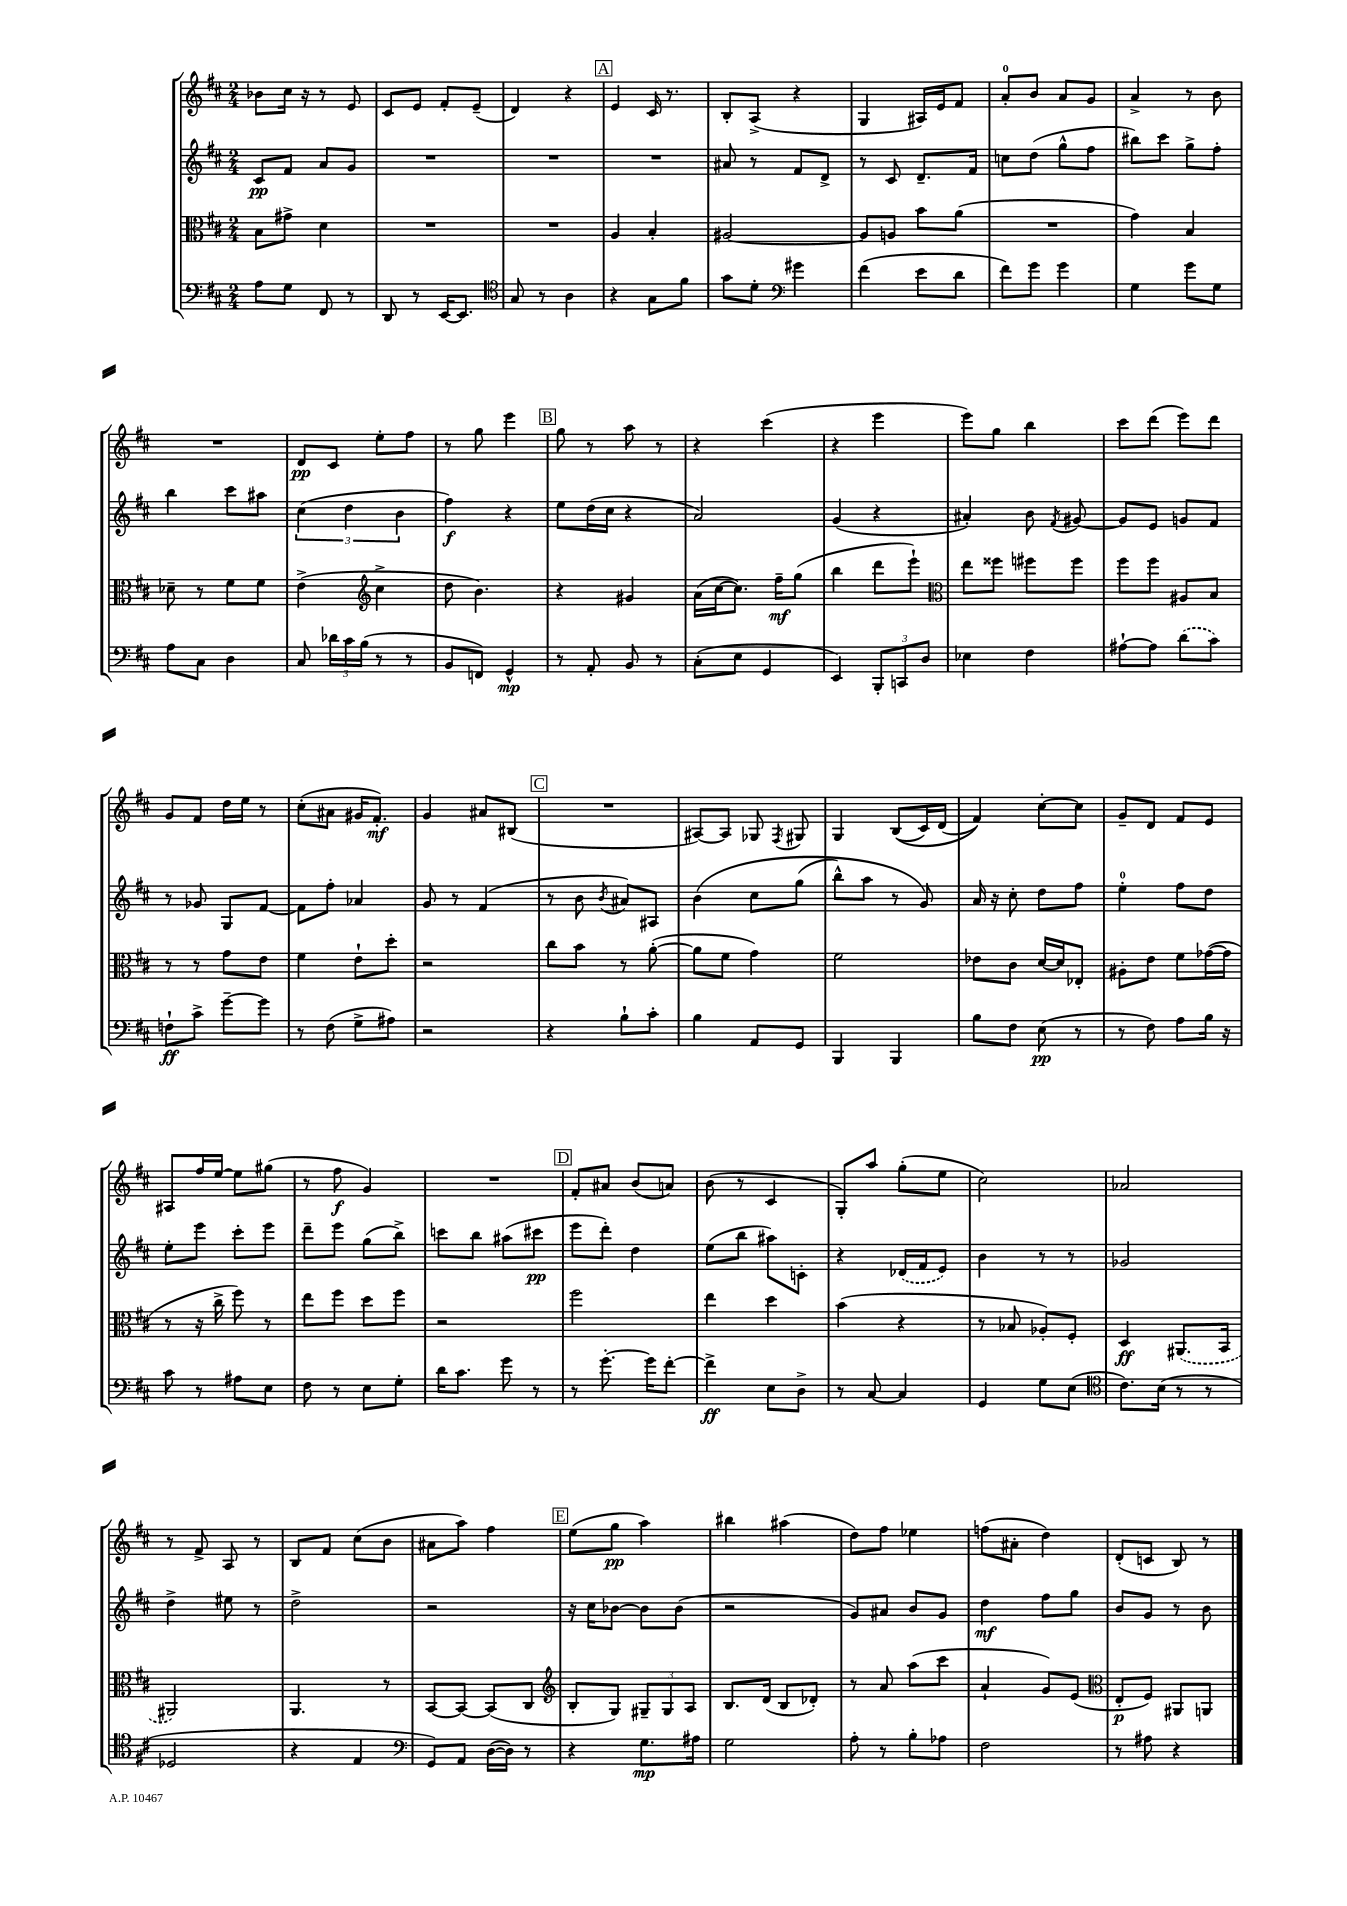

**kern	**dynam	**kern	**dynam	**kern	**dynam	**kern	**dynam
*part4	*part4	*part3	*part3	*part2	*part2	*part1	*part1
*staff4	*staff4	*staff3	*staff3	*staff2	*staff2	*staff1	*staff1
*clefF4	*	*clefC3	*	*clefG2	*	*clefG2	*
*k[f#c#]	*	*k[f#c#]	*	*k[f#c#]	*	*k[f#c#]	*
*M2/4	*	*M2/4	*	*M2/4	*	*M2/4	*
=1	=1	=1	=1	=1	=1	=1	=1
8A\L	.	8B\L	.	8c#/L	pp	8b-X\L	.
8G\J	.	8g#X^\J	.	8f#/J	.	16cc#\Jk	.
.	.	.	.	.	.	16r	.
8FF#/	.	4d\	.	8a/L	.	8r	.
8r	.	.	.	8g/J	.	8e/	.
=2	=2	=2	=2	=2	=2	=2	=2
8DD/	.	2r	.	2r	.	8c#/L	.
8r	.	.	.	.	.	8e/J	.
[16EE/KL	.	.	.	.	.	8f#'/L	.
8.EE/J]	.	.	.	.	.	.	.
.	.	.	.	.	.	(8e~/J	.
=3	=3	=3	=3	=3	=3	=3	=3
*clefC4	*	*	*	*	*	*	*
8G/	.	2r	.	2r	.	4d/)	.
8r	.	.	.	.	.	.	.
4A\	.	.	.	.	.	4r	.
!!LO:REH:place=s1:t=A
=4	=4	=4	=4	=4	=4	=4	=4
4r	.	4A/	.	2r	.	4e/	.
8G\L	.	4B'/	.	.	.	16c#/	.
.	.	.	.	.	.	8.r	.
8f#\J	.	.	.	.	.	.	.
=5	=5	=5	=5	=5	=5	=5	=5
8g\L	.	[2A#X/	.	8a#X/	.	8B'/L	.
8d'\J	.	.	.	8r	.	(8A^/J	.
*clefF4	*	*	*	*	*	*	*
4g#X\	.	.	.	8f#/L	.	4r	.
.	.	.	.	8d^/J	.	.	.
=6	=6	=6	=6	=6	=6	=6	=6
(4f#\	.	8A#/L]	.	8r	.	4G/	.
.	.	8An/J	.	8c#/	.	.	.
8e\L	.	8b\L	.	8.d~/L	.	16A#X/LL)	.
.	.	.	.	.	.	16e/J	.
8d\J	.	(8a\J	.	.	.	8f#/J	.
.	.	.	.	16f#/Jk	.	.	.
=7	=7	=7	=7	=7	=7	=7	=7
8f#\L)	.	2r	.	8ccn\L	.	8a'/L	.
8g\J	.	.	.	(8dd\J	.	8b/J	.
4g\	.	.	.	8gg^^\L	.	8a/L	.
.	.	.	.	8ff#\J	.	8g/J	.
=8	=8	=8	=8	=8	=8	=8	=8
4G\	.	4g\)	.	8bb#X\L)	.	4a^/	.
.	.	.	.	8ccc#\J	.	.	.
8g\L	.	4B/	.	8gg^\L	.	8r	.
8G\J	.	.	.	8ff#'\J	.	8b\	.
!!LO:LB:g=z
=9	=9	=9	=9	=9	=9	=9	=9
8A\L	.	8d-X~\	.	4bb\	.	2r	.
8C#\J	.	8r	.	.	.	.	.
4D\	.	8f#\L	.	8ccc#\L	.	.	.
.	.	8f#\J	.	8aa#X\J	.	.	.
=10	=10	=10	=10	=10	=10	=10	=10
8C#/	.	(4e^\	.	(6cc#\	.	8d/L	pp
24d-X\LL	.	.	.	.	.	8c#/J	.
24c#\	.	.	.	6dd\	.	.	.
(24B\JJ	.	.	.	.	.	.	.
*	*	*clefG2	*	*	*	*	*
8r	.	4cc#^\	.	.	.	8ee'\L	.
.	.	.	.	6b\	.	.	.
8r	.	.	.	.	.	8ff#\J	.
=11	=11	=11	=11	=11	=11	=11	=11
8BB/L	.	8dd\	.	4ff#\)	f	8r	.
8FFn/J)	.	4.b\)	.	.	.	8gg\	.
4GG^^/	mp	.	.	4r	.	4eee\	.
!!LO:REH:place=s1:t=B
=12	=12	=12	=12	=12	=12	=12	=12
8r	.	4r	.	8ee\L	.	8gg\	.
8AA'/	.	.	.	(16dd\L	.	8r	.
.	.	.	.	16cc#\JJ	.	.	.
8BB/	.	4g#X/	.	4r	.	8aa\	.
8r	.	.	.	.	.	8r	.
=13	=13	=13	=13	=13	=13	=13	=13
(8C#'\L	.	(16a\LL	.	2a/)	.	4r	.
.	.	[16cc#\J	.	.	.	.	.
8E\J	.	8.cc#\J])	.	.	.	.	.
4GG/	.	.	.	.	.	(4ccc#\	.
.	.	16ff#~\KL	mf	.	.	.	.
.	.	(8gg\J	.	.	.	.	.
=14	=14	=14	=14	=14	=14	=14	=14
4EE/)	.	4bb\	.	(4g/	.	4r	.
12BBB'/L	.	8ddd\L	.	4r	.	4eee\	.
12CCn/	.	.	.	.	.	.	.
.	.	8eee`\J)	.	.	.	.	.
12D/J	.	.	.	.	.	.	.
=15	=15	=15	=15	=15	=15	=15	=15
*	*	*clefC3	*	*	*	*	*
4E-X\	.	8ee\L	.	4a#X'/)	.	8eee\L)	.
.	.	8ff##X\J	.	.	.	8gg\J	.
4F#\	.	8ff#X\L	.	8b\	.	4bb\	.
.	.	.	.	8qf#/	.	.	.
.	.	8ff#\J	.	[8g#X/	.	.	.
=16	=16	=16	=16	=16	=16	=16	=16
[8A#X`\L	.	8ff#\L	.	8g#/L]	.	8ccc#\L	.
8A#\J]	.	8ff#\J	.	8e/J	.	(8ddd\J	.
(8d\L	.	8A#X/L	.	8gn/L	.	8eee\L)	.
8c#\J)	.	8B/J	.	8f#/J	.	8ddd\J	.
!!LO:LB:g=z
=17	=17	=17	=17	=17	=17	=17	=17
8Fn`\L	ff	8r	.	8r	.	8g/L	.
8c#^\J	.	8r	.	8g-X/	.	8f#/J	.
[8g~\L	.	8g\L	.	8G/L	.	16dd\LL	.
.	.	.	.	.	.	16ee\JJ	.
8g\J]	.	8e\J	.	[8f#/J	.	8r	.
=18	=18	=18	=18	=18	=18	=18	=18
8r	.	4f#\	.	8f#\L]	.	(8cc#'\L	.
(8F#\	.	.	.	8ff#'\J	.	8a#X\J	.
8G^\L	.	8e`\L	.	4a-X/	.	16g#X/KL	.
.	.	.	.	.	.	8.f#'/J)	mf
8A#X\J)	.	8dd'\J	.	.	.	.	.
=19	=19	=19	=19	=19	=19	=19	=19
2r	.	2r	.	8g/	.	4g/	.
.	.	.	.	8r	.	.	.
.	.	.	.	(4f#/	.	8a#X/L	.
.	.	.	.	.	.	(8B#X/J	.
!!LO:REH:place=s1:t=C
=20	=20	=20	=20	=20	=20	=20	=20
4r	.	8cc#\L	.	8r	.	2r	.
.	.	8b\J	.	8b\	.	.	.
.	.	.	.	8qb/	.	.	.
8B`\L	.	8r	.	8a#X/L)	.	.	.
8c#'\J	.	([8a'\	.	8A#X/J	.	.	.
=21	=21	=21	=21	=21	=21	=21	=21
4B\	.	8a\L]	.	(4b\	.	[8A#X/L)	.
.	.	8f#\J	.	.	.	8A#/J]	.
8AA/L	.	4g\)	.	8cc#\L	.	8G-X/	.
.	.	.	.	.	.	8qF#/	.
8GG/J	.	.	.	(8gg\J	.	8G#X/	.
=22	=22	=22	=22	=22	=22	=22	=22
4BBB/	.	2f#\	.	8bb^^\L)	.	4G/	.
.	.	.	.	8aa\J	.	.	.
4BBB/	.	.	.	8r	.	((8B/L	.
.	.	.	.	8g/)	.	16c#/L)	.
.	.	.	.	.	.	(16d/JJ	.
=23	=23	=23	=23	=23	=23	=23	=23
8B\L	.	8e-X\L	.	16a/	.	4f#/))	.
.	.	.	.	16r	.	.	.
8F#\J	.	8c#\J	.	8cc#'\	.	.	.
(8E\	pp	[16d/LL	.	8dd\L	.	[8cc#'\L	.
.	.	16d/J]	.	.	.	.	.
8r	.	8E-X'/J	.	8ff#\J	.	8cc#\J]	.
=24	=24	=24	=24	=24	=24	=24	=24
8r	.	8A#X'\L	.	4ee'\	.	8g~/L	.
8F#\)	.	8e\J	.	.	.	8d/J	.
8A\L	.	8f#\L	.	8ff#\L	.	8f#/L	.
16B\Jk	.	([16g-X\L	.	8dd\J	.	8e/J	.
16r	.	16g-\JJ]	.	.	.	.	.
!!LO:LB:g=z
=25	=25	=25	=25	=25	=25	=25	=25
8c#\	.	8r	.	8ee'\L	.	8A#X/L	.
8r	.	16r	.	8eee\J	.	16ff#/L	.
.	.	16cc#^\	.	.	.	[16ee/JJ	.
8A#X\L	.	8ff#\)	.	8ccc#'\L	.	8ee\L]	.
8E\J	.	8r	.	8eee\J	.	(8gg#X\J	.
=26	=26	=26	=26	=26	=26	=26	=26
8F#\	.	8ee\L	.	8ddd~\L	.	8r	.
8r	.	8ff#\J	.	8eee\J	.	8ff#\	f
8E\L	.	8dd\L	.	(8gg\L	.	4g/)	.
8G'\J	.	8ff#\J	.	8bb^\J)	.	.	.
=27	=27	=27	=27	=27	=27	=27	=27
16d\KL	.	2r	.	8cccn\L	.	2r	.
8.c#\J	.	.	.	.	.	.	.
.	.	.	.	8bb\J	.	.	.
8g\	.	.	.	(8aa#X\L	.	.	.
8r	.	.	.	8ccc#X\J	pp	.	.
!!LO:REH:place=s1:t=D
=28	=28	=28	=28	=28	=28	=28	=28
8r	.	2ff#\	.	8eee\L	.	8f#'/L	.
[8.g'\	.	.	.	8ddd'\J)	.	8a#X/J	.
.	.	.	.	4dd\	.	(8b/L	.
16g\KL]	.	.	.	.	.	.	.
[8f#'\J	.	.	.	.	.	8an/J)	.
=29	=29	=29	=29	=29	=29	=29	=29
4f#^\]	ff	4ee\	.	(8ee\L	.	(8b\	.
.	.	.	.	8bb\J	.	8r	.
8E\L	.	4dd\	.	8aa#X\L)	.	4c#/	.
8D^\J	.	.	.	8cn'\J	.	.	.
=30	=30	=30	=30	=30	=30	=30	=30
8r	.	(4b\	.	4r	.	8G'/L)	.
[8C#/	.	.	.	.	.	8aa/J	.
4C#/]	.	4r	.	(16d-X/LL	.	(8gg'\L	.
.	.	.	.	16f#/J	.	.	.
.	.	.	.	8e/J)	.	8ee\J	.
=31	=31	=31	=31	=31	=31	=31	=31
4GG/	.	8r	.	4b\	.	2cc#\)	.
.	.	8B-X/	.	.	.	.	.
8G\L	.	8A-X'/L)	.	8r	.	.	.
(8E\J	.	8F#'/J	.	8r	.	.	.
=32	=32	=32	=32	=32	=32	=32	=32
*clefC4	*	*	*	*	*	*	*
8.c#\L)	.	4D/	ff	2g-X/	.	2a-X/	.
(16B\Jk	.	.	.	.	.	.	.
8r	.	(8.AA#X/L	.	.	.	.	.
8r	.	.	.	.	.	.	.
.	.	16BB/Jk	.	.	.	.	.
!!LO:LB:g=z
=33	=33	=33	=33	=33	=33	=33	=33
2D-X/	.	2AA#X/)	.	4dd^\	.	8r	.
.	.	.	.	.	.	8f#^/	.
.	.	.	.	8ee#X\	.	8A/	.
.	.	.	.	8r	.	8r	.
=34	=34	=34	=34	=34	=34	=34	=34
4r	.	4.AA/	.	2dd^\	.	8B/L	.
.	.	.	.	.	.	8f#/J	.
4E/	.	.	.	.	.	(8cc#\L	.
.	.	8r	.	.	.	8b\J	.
=35	=35	=35	=35	=35	=35	=35	=35
*clefF4	*	*	*	*	*	*	*
8GG/L)	.	[8BB/L	.	2r	.	8a#X\L	.
8AA/J	.	8BB/J_	.	.	.	8aa\J)	.
([16D\LL	.	(8BB/L]	.	.	.	4ff#\	.
16D\JJ])	.	.	.	.	.	.	.
8r	.	8C#/J	.	.	.	.	.
!!LO:REH:place=s1:t=E
=36	=36	=36	=36	=36	=36	=36	=36
*	*	*clefG2	*	*	*	*	*
4r	.	8B'/L	.	16r	.	(8ee\L	.
.	.	.	.	16cc#\KL	.	.	.
.	.	8G/J)	.	[8b-X\J	.	8gg\J	pp
8.G\L	mp	12G#X~/L	.	8b-\L]	.	4aa\)	.
.	.	12G#/	.	.	.	.	.
.	.	.	.	(8b-\J	.	.	.
.	.	12A/J	.	.	.	.	.
16A#X\Jk	.	.	.	.	.	.	.
=37	=37	=37	=37	=37	=37	=37	=37
2G\	.	8.B/L	.	2r	.	4bb#X\	.
.	.	(16d/Jk	.	.	.	.	.
.	.	8B/L	.	.	.	(4aa#X\	.
.	.	8d-X'/J)	.	.	.	.	.
=38	=38	=38	=38	=38	=38	=38	=38
8A'\	.	8r	.	8g/L)	.	8dd\L)	.
8r	.	8a/	.	8a#X/J	.	8ff#\J	.
8B'\L	.	(8aa\L	.	8b/L	.	4ee-X\	.
8A-X\J	.	8ccc#\J	.	8g/J	.	.	.
=39	=39	=39	=39	=39	=39	=39	=39
2F#\	.	4a`/	.	4dd\	mf	(8ffn\L	.
.	.	.	.	.	.	8a#X'\J	.
.	.	8g/L)	.	8ff#\L	.	4dd\)	.
.	.	(8e/J	.	8gg\J	.	.	.
=40	=40	=40	=40	=40	=40	=40	=40
*	*	*clefC3	*	*	*	*	*
8r	.	8E'/L	p	8b/L	.	(8d'/L	.
8A#X\	.	8F#/J)	.	8g/J	.	8cn/J	.
4r	.	8AA#X/L	.	8r	.	8B/)	.
.	.	8AAn/J	.	8b\	.	8r	.
==	==	==	==	==	==	==	==
*-	*-	*-	*-	*-	*-	*-	*-
